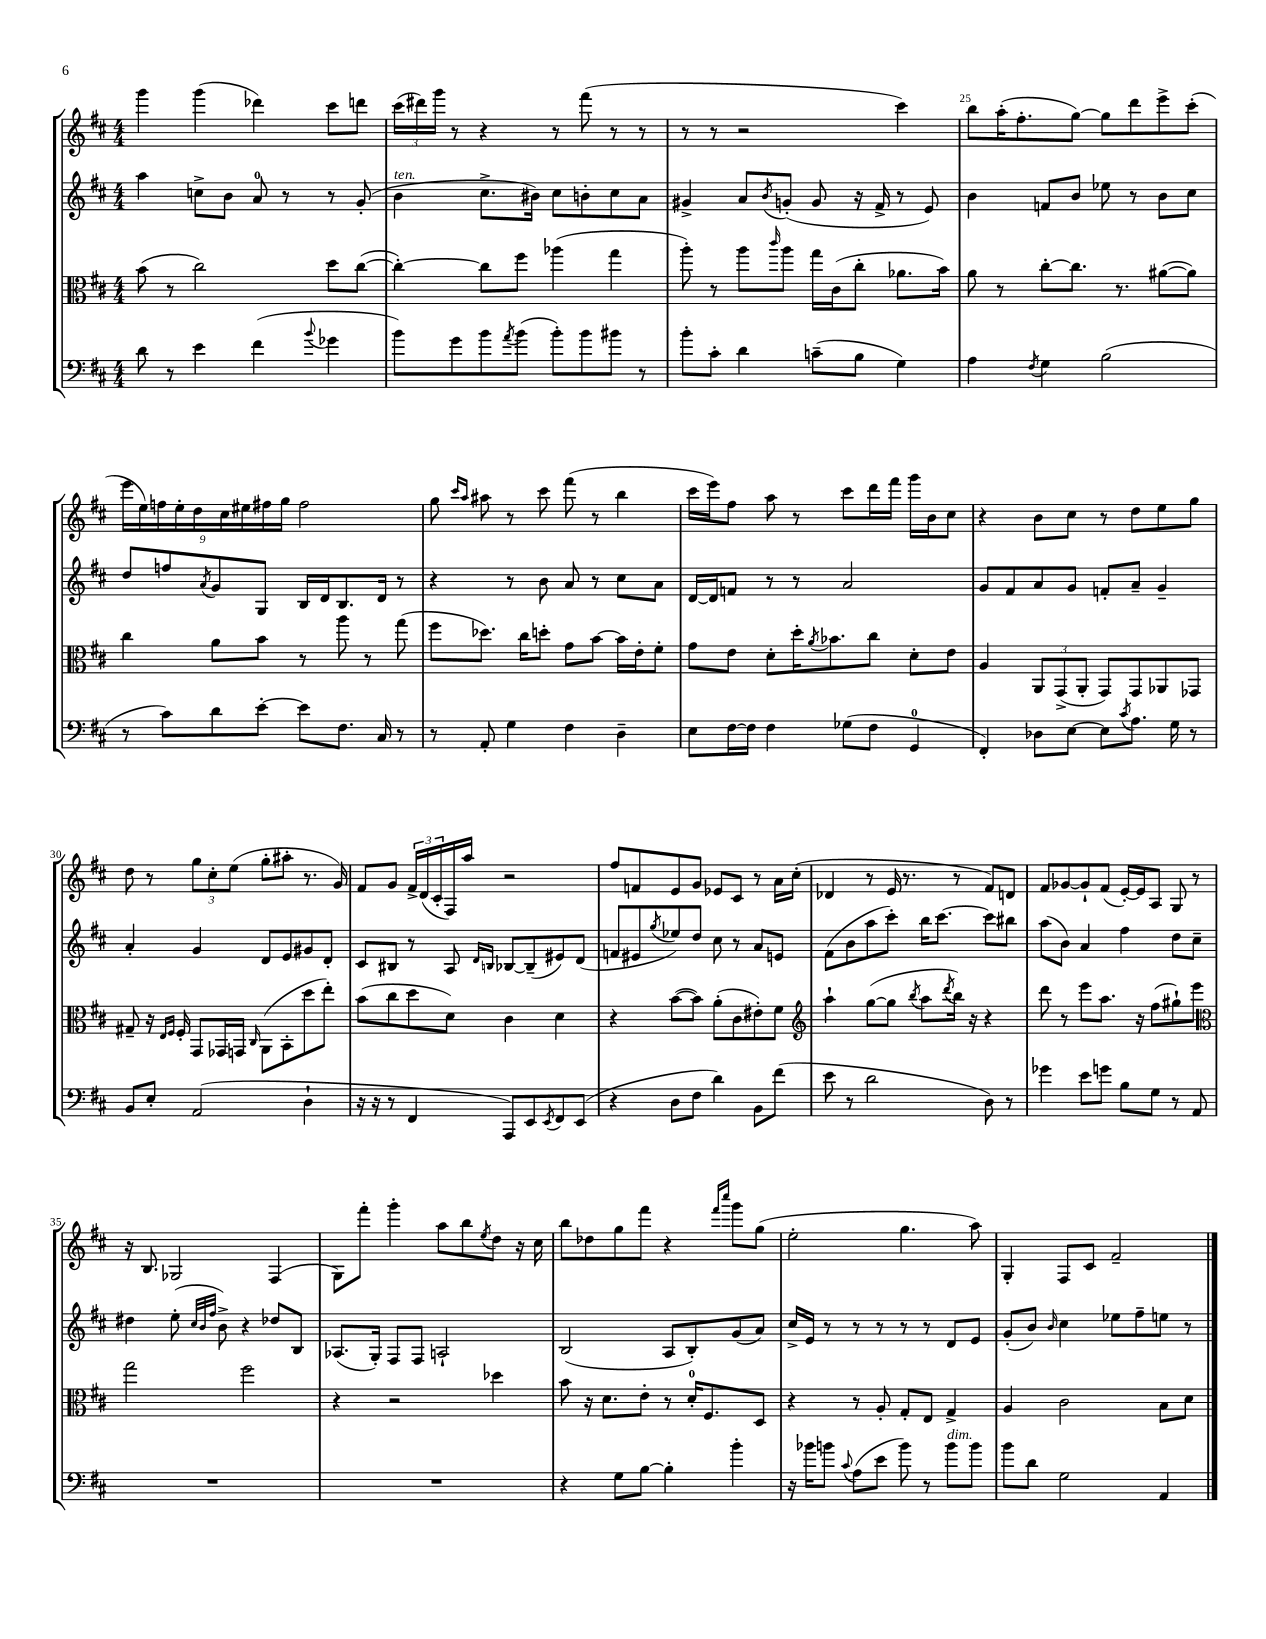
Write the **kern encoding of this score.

**kern	**kern	**kern	**kern
*staff4	*staff3	*staff2	*staff1
*clefF4	*clefC3	*clefG2	*clefG2
*k[f#c#]	*k[f#c#]	*k[f#c#]	*k[f#c#]
*M4/4	*M4/4	*M4/4	*M4/4
8d	(8b	4aa	4ggg
8r	8r	.	.
4e	2cc#)	8cc^	(4ggg
.	.	8b	.
(4f#	.	8a	4ddd-)
.	.	8r	.
8qqb	.	.	.
4g-	8dd	8r	8ccc#
.	([8cc#	(8g'	8ddd
=	=	=	=
8b)	4cc#'_)	4b	(24ccc#
.	.	.	24ddd#)
.	.	.	24ggg
8g	.	.	8r
8b	8cc#]	8.cc#^	4r
8qa	.	.	.
(8b	8ff#	.	.
.	.	16b#)	.
8b')	(4aa-	8cc#	8r
8b	.	8b'	(8fff#
8b#	4gg	8cc#	8r
8r	.	8a	8r
=	=	=	=
8b'	8aa')	4g#^	8r
8c#'	8r	.	8r
4d	8aa	8a	2r
.	16qqccc#	8qb	.
.	8aa	(8g'	.
(8c~	16gg	8g	.
.	(16c#	.	.
8B	8cc#'	16r	.
.	.	16f#^	.
4G)	8.a-	8r	4ccc#)
.	.	8e)	.
.	16b)	.	.
=	=	=	=
4A	8a	4b	8bb
.	8r	.	(16aa'
.	.	.	8.ff#'
8qF#	.	.	.
4G	[8cc#'	8f	.
.	8.cc#]	8b	[8gg)
(2B	.	8ee-	8gg]
.	8.r	.	.
.	.	8r	8ddd
.	([8a#	8b	8eee^
.	8a#])	8cc#	(8ccc#'
=	=	=	=
8r	4cc#	8dd	18eee
.	.	.	18ee)
.	.	.	18ff
8c#)	.	8ff	.
.	.	.	18ee'
.	.	.	18dd
.	.	8qa	.
8d	8a	8g	.
.	.	.	18cc#
.	.	.	18ee#
[8e'	8b	8G	.
.	.	.	18ff#
.	.	.	18gg
8e]	8r	16B	2ff#
.	.	16d	.
8.F#	8aa	8.B	.
.	8r	.	.
16C#	.	16d	.
8r	(8gg	8r	.
=	=	=	=
8r	8ff#	4r	8gg
.	.	.	16qqccc#
.	.	.	16qqaa
8AA'	8.dd-)	.	8aa#
4G	.	8r	8r
.	16cc#	.	.
.	8dd'	8b	8ccc#
4F#	8g	8a	(8fff#
.	[8b	8r	8r
4D~	16b]	8cc#	4bb
.	16e'	.	.
.	8f#'	8a	.
=	=	=	=
8E	8g	[16d	16ccc#
.	.	16d]	16eee)
[16F#	8e	8f	8ff#
16F#]	.	.	.
4F#	8d'	8r	8aa
.	16dd'	8r	8r
.	8qa	.	.
.	8.b-	.	.
(8G-	.	2a	8ccc#
8F#	8cc#	.	16ddd
.	.	.	16fff#
4GG	8d'	.	16ggg
.	.	.	16b
.	8e	.	8cc#
=	=	=	=
4FF#')	4A	8g	4r
.	.	8f#	.
8D-	12AA	8a	8b
.	(12GG^	.	.
[8E	.	8g	8cc#
.	12AA'	.	.
8E]	8GG)	8f'	8r
8qc#	.	.	.
8.A	8GG	8a~	8dd
.	8AA-	4g~	8ee
16G	.	.	.
8r	8GG-	.	8gg
=	=	=	=
8BB	8G#~	4a'	8dd
8E'	16r	.	8r
.	16qqE	.	.
.	16qqF#	.	.
.	16F#'	.	.
(2AA	8GG	4g	12gg
.	.	.	12cc#'
.	16GG-	.	.
.	.	.	(12ee
.	16GG	.	.
.	16qqC#	.	.
.	(8AA	8d	8gg'
.	8BB'	8e	8aa#'
4D`	8dd	8g#	8.r
.	8ee')	8d'	.
.	.	.	16g)
=	=	=	=
16r	(8b	8c#	8f#
16r	.	.	.
8r	8cc#	8B#	8g
4FF#	8dd	8r	24f#^
.	.	.	(24d
.	.	.	24c#'
.	8d)	8A	16F#)
.	.	.	16aa
.	.	16qqd	.
.	.	16qqB	.
8AAA)	4c#	[8B-	2r
8EE	.	(8B-~]	.
8qEE	.	.	.
8FF#	4d	8e#)	.
(8EE	.	(8d	.
=	=	=	=
4r	4r	8f	8ff#
.	.	8e#	8f
.	.	8qgg	.
8D	([8b	8ee-)	8e
8F#	8b])	8dd	8g
4d)	(8a'	8cc#	8e-
.	8c#	8r	8c#
8BB	8e#')	8a	8r
(8f#	8f#	8e	16a
.	.	.	(16cc#'
=	=	=	=
*	*clefG2	*	*
8e	4aa`	(8f#	4d-
8r	.	8b	.
2d	([8gg	8aa	8r
.	8gg]	8ccc#')	16e
.	.	.	8.r
.	8qbb	.	.
.	8aa	16bb	.
.	.	[8.ccc#	.
.	8qddd	.	.
.	16bb)	.	8r
.	16r	.	.
8D)	4r	8ccc#]	8f#)
8r	.	8bb#	8d
=	=	=	=
4g-	8ddd	(8aa	8f#
.	8r	8b)	[8g-
8e	8eee	4a	8g-`]
8g	8.aa	.	(8f#
8B	.	4ff#	[16e')
.	16r	.	16e]
8G	(8ff#	.	8A
8r	8gg#`)	8dd	8G
8AA	8eee	8cc#~	8r
=	=	=	=
*	*clefC3	*	*
1r	2gg	4dd#	16r
.	.	.	8.B
.	.	(8ee'	2G-
.	.	32qqcc#	.
.	.	32qqb	.
.	.	32qqff#	.
.	.	8b^)	.
.	2ff#	4r	.
.	.	8dd-	(4F#
.	.	8B	.
=	=	=	=
1r	4r	(8.A-	8G)
.	.	.	8fff#'
.	.	16G')	.
.	2r	8F#	4ggg'
.	.	8F#	.
.	.	2A`	8aa
.	.	.	8bb
.	.	.	8qee
.	4dd-	.	8dd
.	.	.	16r
.	.	.	16cc#
=	=	=	=
4r	8b	(2B	8bb
.	16r	.	8dd-
.	8.d	.	.
8G	.	.	8gg
[8B	8e'	.	8fff#
4B']	8r	8A	4r
.	16d'	8B')	.
.	8.F#	.	.
.	.	.	16qqfff#
.	.	.	16qqcccc#
4b'	.	(8g	8ggg
.	8D	8a)	(8gg
=	=	=	=
16r	4r	16cc#^	2ee'
16b-	.	16e	.
8b	.	8r	.
8qqc#	.	.	.
(8A	8r	8r	.
8e	8A'	8r	.
8b)	8G'	8r	4.gg
8r	8E	8r	.
8b	4G^	8d	.
8b	.	8e	8aa)
=	=	=	=
8b	4A	(8g'	4G'
8d	.	8b)	.
.	.	16qqb	.
2G	2c#	4cc#	8F#
.	.	.	8c#
.	.	8ee-	2f#~
.	.	8ff#~	.
4AA	8B	8ee	.
.	8d	8r	.
==	==	==	==
*-	*-	*-	*-
